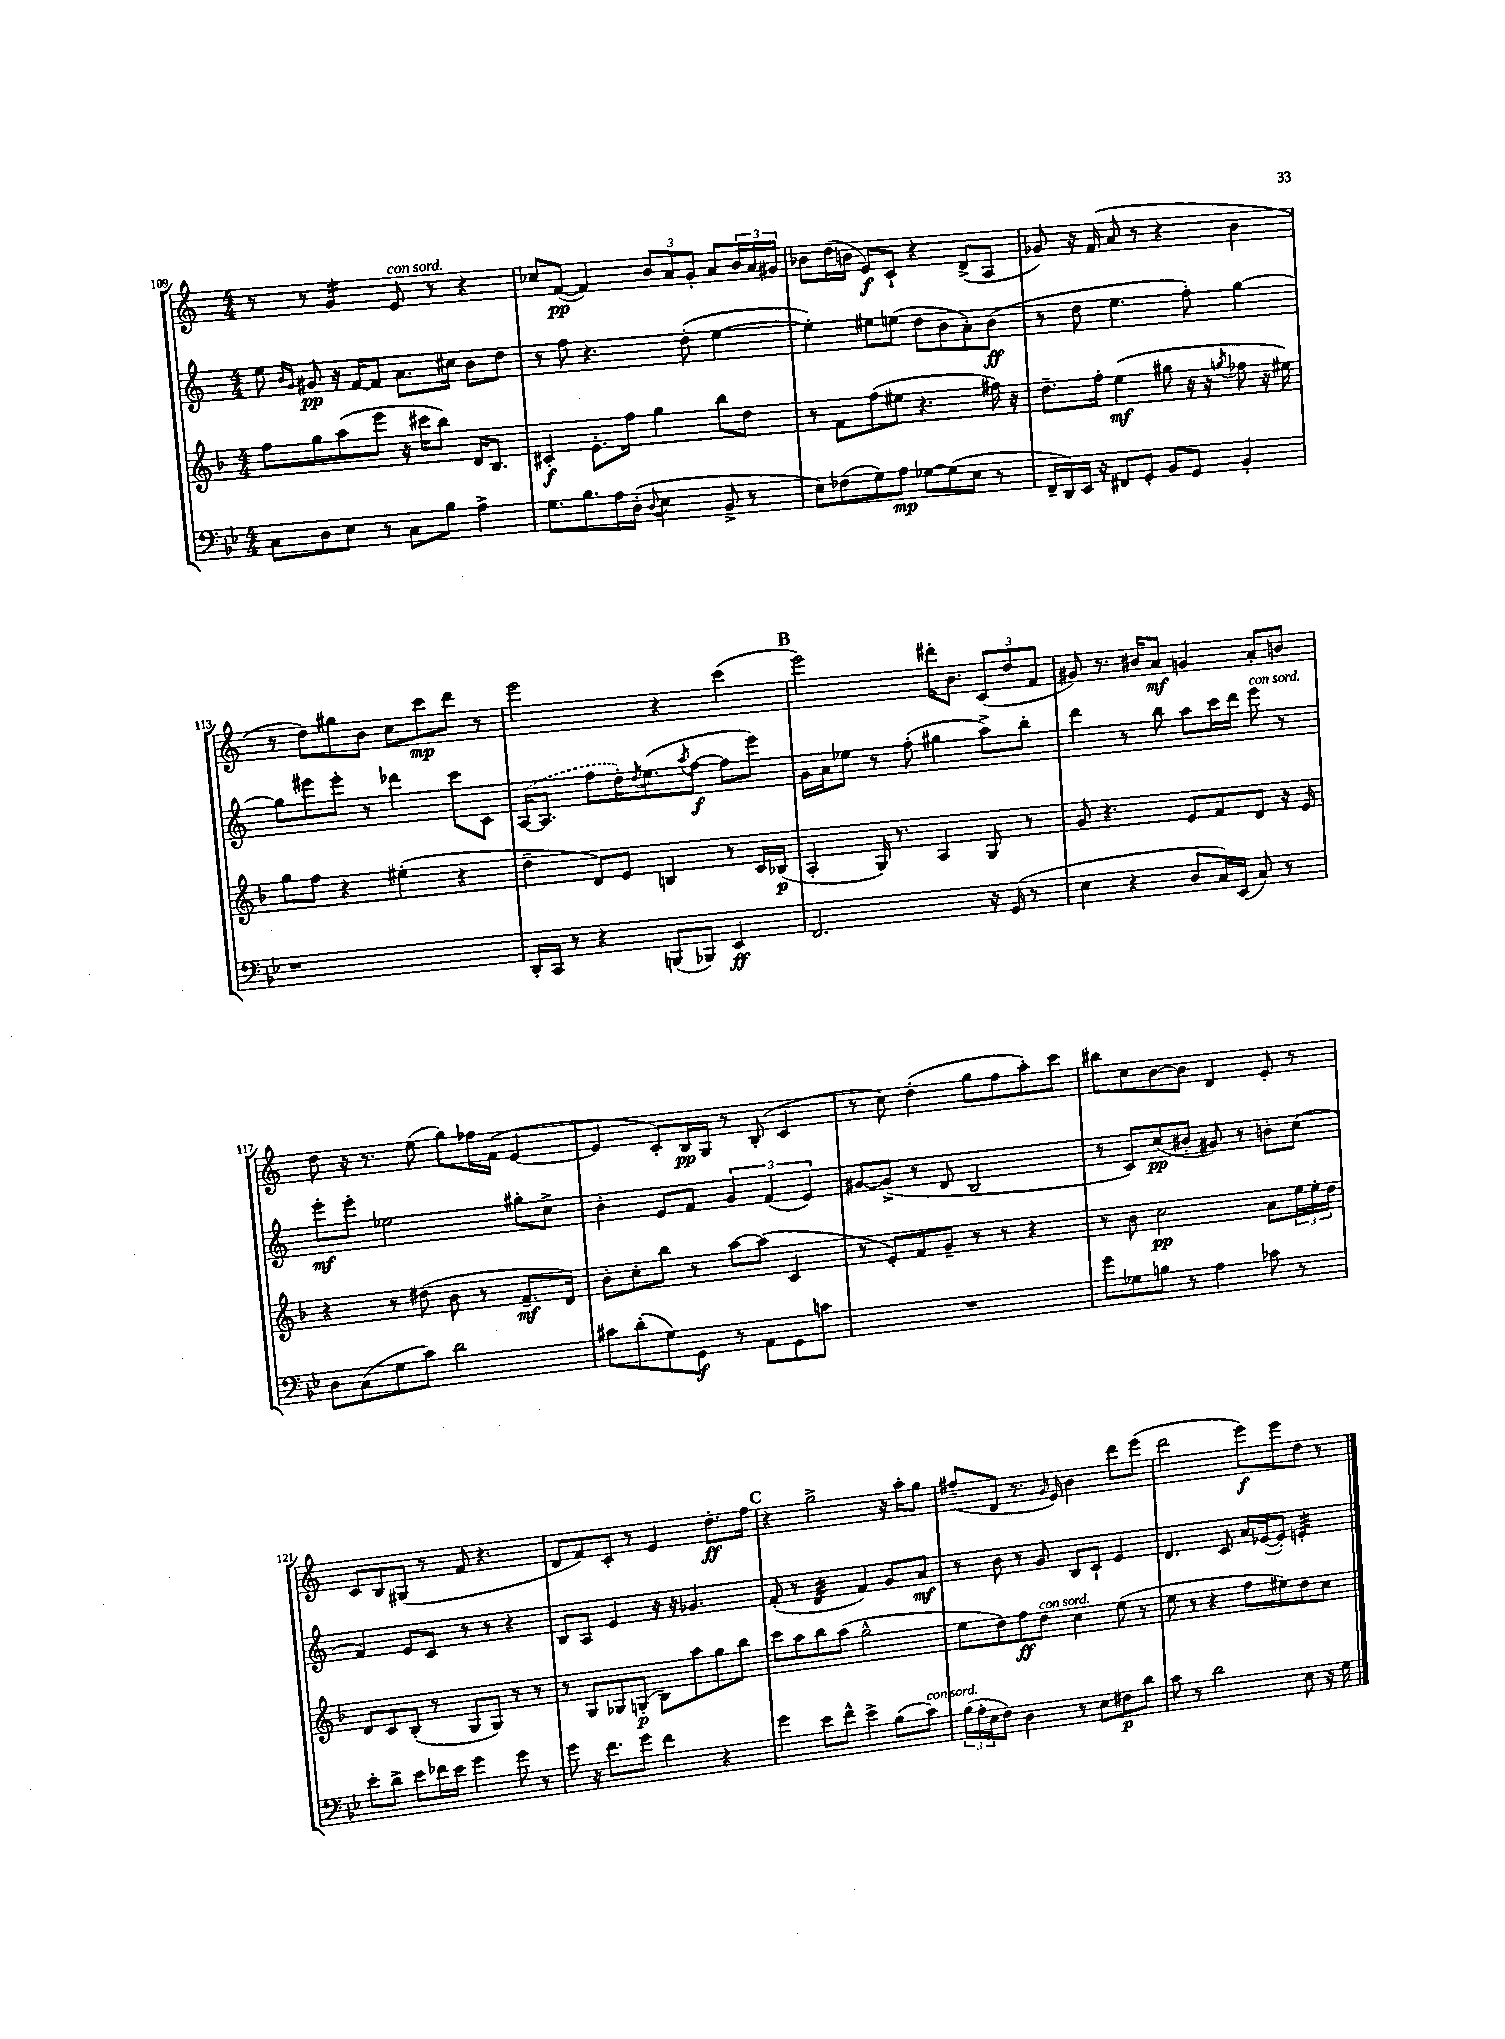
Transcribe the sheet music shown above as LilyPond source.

<<
\new StaffGroup <<
\new Staff = "s0" {
    \clef treble \key c \major \numericTimeSignature \time 4/4
    r8 r8 g'4:16 e'8^\markup { \italic "con sord." } r8 r4 |
    ces''8 f'8~\pp( f'4) \tuplet 3/2 { b'8 a'8 g'8-. } a'8 \tuplet 3/2 { b'16 a'16 gis'16 } |
    bes'8 d''16( b'16 e'8\f) c'8-! r4 d'8->( a8 |
    ges'8) r16 f'16( a'8 r8 r4 b'4 |
    r8 d''8) gis''8 b'8 c''8 c'''8\mp d'''8 r8 |
    e'''2 r4 c'''4( |
    \mark \markup { \bold "B" } e'''2) dis'''16-. b'8. \tuplet 3/2 { c'8( d''8 f'8 } |
    gis'8) r8. bis'16 a'8\mf g'4 a'8-. b'8 |
    d''8 r16 r8. e''8( g''8) fes''16 f'16( e'4~ |
    e'4 c'8-.) b16\pp g16 r8 b8-.( c'4 |
    r8 c''8) d''4-.( g''8 f''8 a''8-.) c'''8 |
    bis''8 c''8 b'8~ b'8 d'4 e'8-. r8 |
    c'8 b8 gis8( r8 f'8 r4. |
    d'8 f'8) c'8-. r8 e'4 d''8.-.\ff f''16 |
    \mark \markup { \bold "C" } r4 g''2-> r16 a''16-. g''8 |
    fis''8--( d'8 r8. \grace { g'16 } e'16) b'4 d'''8 e'''8( |
    d'''2 e'''8\f) e'''8 d''8 r8 \bar "|." |
}
\new Staff = "s1" {
    \clef treble \key c \major \numericTimeSignature \time 4/4
    e''8 \grace { b'16 g'16 } gis'8\pp r16 f'16~ f'8 a'8. cis''16 b'8 d''8 |
    r8 f''8 r4. d''8-.( e''4~ |
    e''4-.) eis''8 e''8( d''8 b'8 a'8-.) b'8\ff( |
    r8 d''8 e''4. f''8-.) g''4~ |
    g''8 eis'''8 eis'''8-. r8 des'''4 c'''8 c'8 |
    \once \slurDashed a16~( a8. f''8 d''16-.) \acciaccatura { d''8 } e''8.( \acciaccatura { a''8 } f''8~\f f''8 e'''8) |
    \mark \markup { \bold "B" } g'16 a'16 ees''8 r8 f''8-.( gis''4 a''8->) b''8-. |
    d'''4 r8 b''8 a''8 c'''16 d'''16 e'''8^\markup { \italic "con sord." } r8 |
    e'''8-.\mf e'''8-. ees''2 gis''8-. c''8-> |
    b'4-. e'8 f'8 \tuplet 3/2 { g'4 f'4( e'4) } |
    gis'8~ gis'8->( r8 d'8 b2 |
    r8 c'8) c''8\pp( bis'8-. gis'8) r8 b'8-. c''8( |
    f'4) e'8 c'8 r8 r8 r4 |
    b8 a8 e'4 r16 r16 ges'4. |
    \mark \markup { \bold "C" } f'8-.( r8 d'4:32 f'4) g'8 a'8\mf |
    r8 b'8 r8 g'8 b8 c'8-! e'4 |
    d'4. c'8 a'16 ees'16~( ees'8-.) e'4:32-. \bar "|." |
}
\new Staff = "s2" {
    \clef treble \key f \major \numericTimeSignature \time 4/4
    f''8 g''8 a''8( e'''8 r16 cis'''16 bes''8) d'16 bes8. |
    cis'4-.\f e'8.-. f''16 g''4 bes''8 d''8 |
    r8 f'8 f''8( eis''8 r4. fis''16) r16 |
    d''8.-- f''16-. e''4\mf( gis''8 r16 r16 \acciaccatura { g''8 } fes''8 r16 eis''16) |
    g''8 f''8 r4 eis''4-.( r4 |
    d''4-- d'8) e'8 b4 r8 c'16 bes16\p( |
    \mark \markup { \bold "B" } a4-. g16) r8. a4 g8 r8 |
    g'8 r4. e'8 f'8 d'8 r16 e'16 |
    r4 r8 dis''8( bes'8 r8 f'8.--\mf d'16) |
    bes'8-. c''8-. bes''8 r8 a''8~ a''8( c'4 |
    r8 e'8-.) f'8 g'8-- r8 r8 r4 |
    r8 bes'8 c''2\pp a'8 \tuplet 3/2 { e''16 e''16-. d''16 } |
    d'8 c'8 bes8-.( r8 g8 g8) r8 r8 |
    r8 g8 ges8 g8-.\p( bes8) a''8 g''8 bes''8 |
    \mark \markup { \bold "C" } c'''8 a''8 bes''8 a''8( g''2-^ |
    e''8 d''8) f''8\ff d''8^\markup { \italic "con sord." } c''4 e''8( r8 |
    e''8 r8 r4 f''8 eis''8) d''8 c''8 \bar "|." |
}
\new Staff = "s3" {
    \clef bass \key bes \major \numericTimeSignature \time 4/4
    c8 d8 ees8 r8 c8 bes8 a4-> |
    g8. bes8. a16 d16-.( \appoggiatura { d8 } ees4 bes,8-> r8 |
    ees8) fes8( g8) a8\mp ges8~ ges8( ees8 r8 |
    f,16-- d,16) ees,16 r16 fis,8 g,8-. bes,8 g,8 bes,4-. |
    r1 |
    d,16-. c,16 r8 r4 b,,8( bes,,8) ees,4\ff |
    \mark \markup { \bold "B" } f,2. r16 g,16( r8 |
    ees4 r4 d8 c16) ees,16( c8) r8 |
    d8 c8( g8 c'8) d'2 |
    cis'8 d'8-.( g8) g,8\f r8 a,8 g,8 c'8 |
    R1 |
    g'8 ges8 b8 r8 a4 ces'8 r8 |
    ees'8-. d'8-> ees'8 fes'16 ees'16 g'4 g'8 r8 |
    g'8 r16 f'8. g'8 f'4 r4 |
    \mark \markup { \bold "C" } g'4 ees'8 f'8-^ ees'4-> bes8( c'8^\markup { \italic "con sord." }) |
    \tuplet 3/2 { bes16( a16-. ees16 } f8) d4 r8 ees8 fis8\p d'8 |
    c'8 r8 d'2 ees8 r16 g16 \bar "|." |
}
>>
>>
\layout { \context { \Score currentBarNumber = #109 } }
